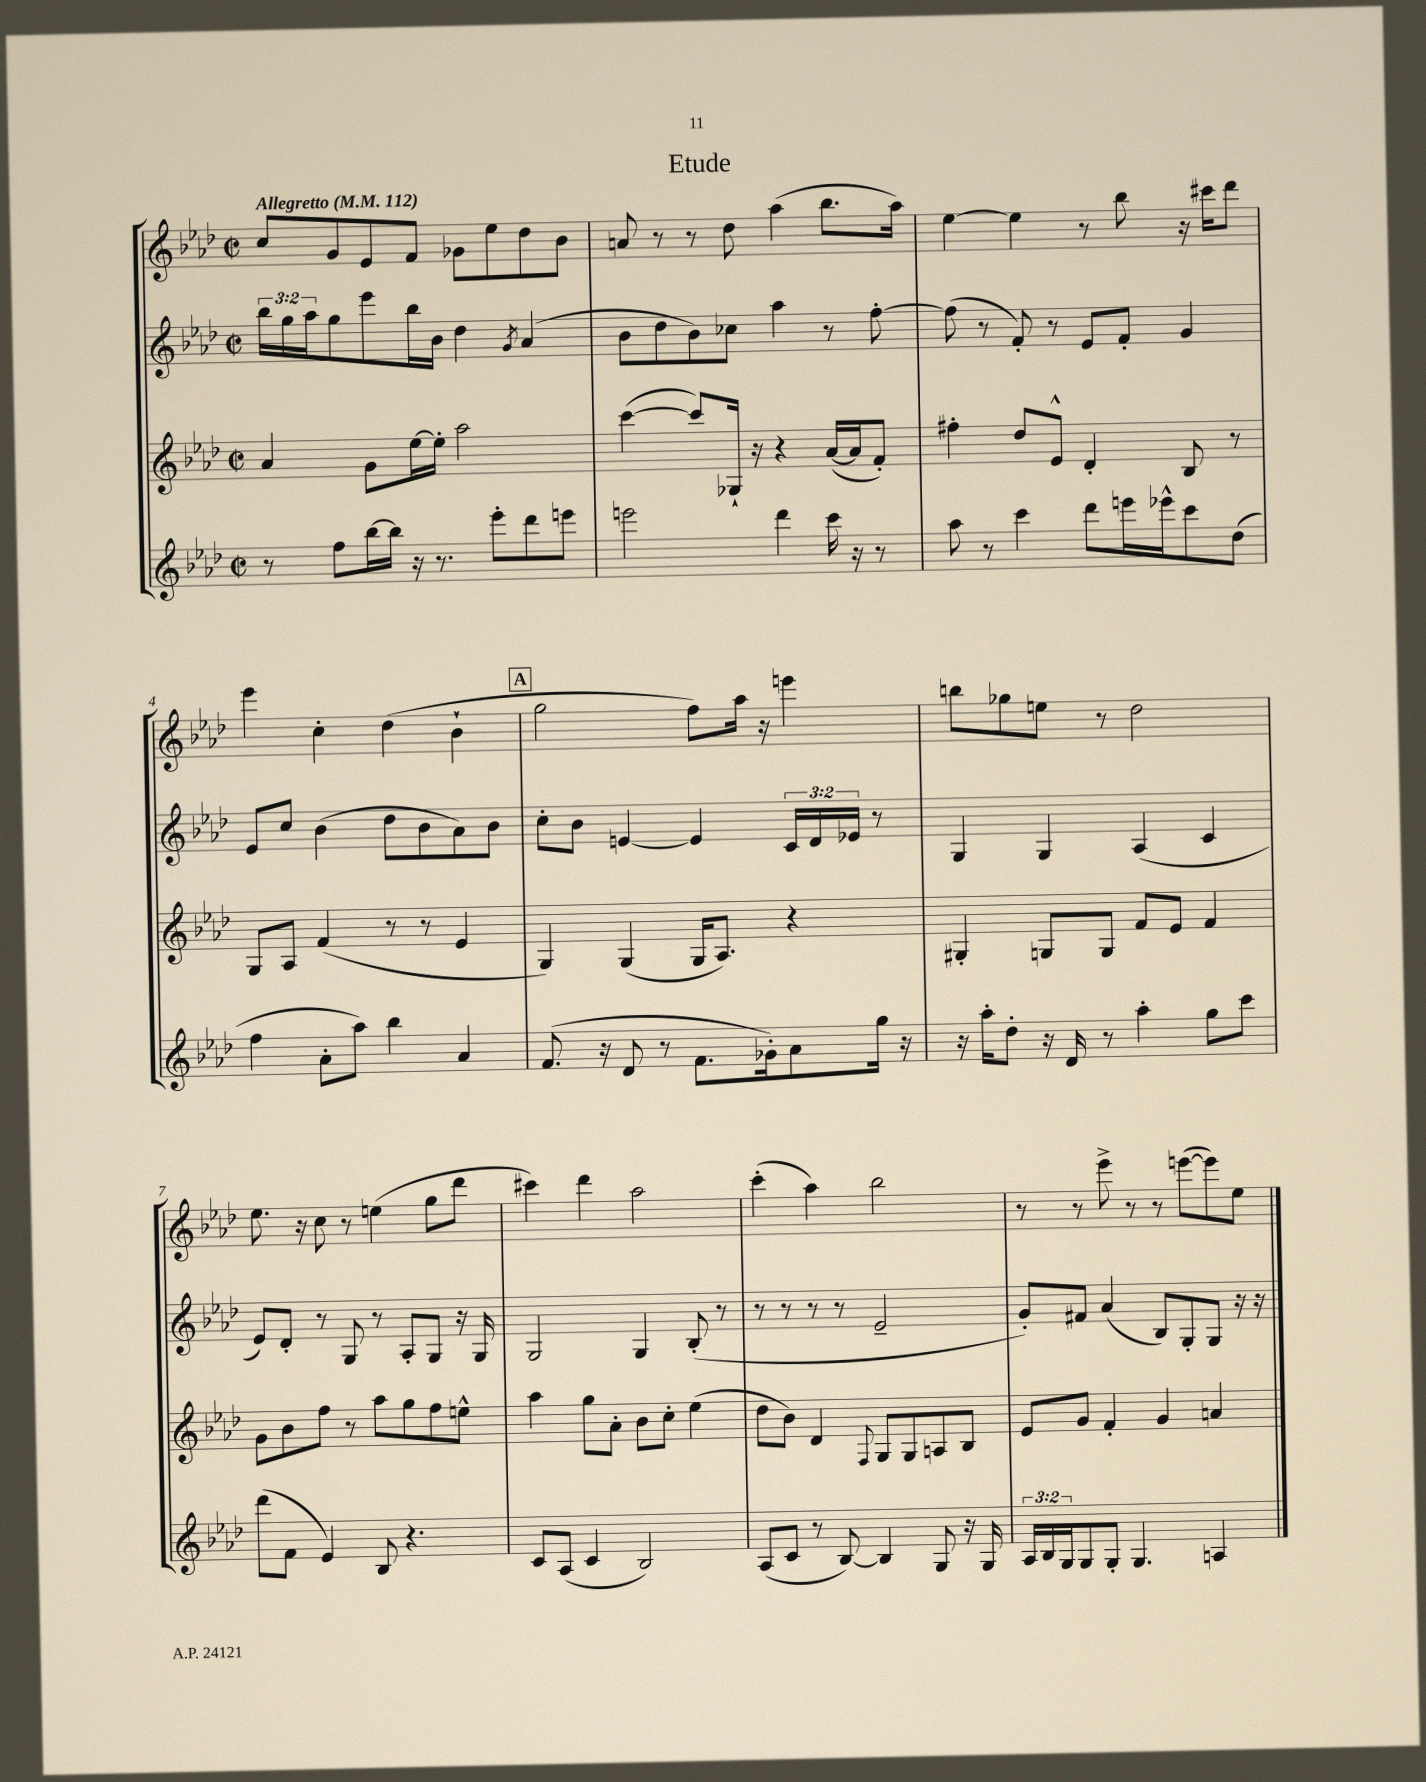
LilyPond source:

\header { title = "Etude" }
<<
\new StaffGroup <<
\new Staff = "s0" {
    \clef treble \key aes \major \defaultTimeSignature \time 2/2 \tempo "Allegretto" 4 = 112
    c''8 g'8 ees'8 f'8 ges'8 ees''8 des''8 bes'8 |
    a'8 r8 r8 des''8 aes''4( bes''8. aes''16) |
    ees''4~ ees''4 r8 bes''8 r16 cis'''16 des'''8 |
    ees'''4 c''4-. des''4( bes'4-! |
    \mark \markup { \box "A" } g''2 f''8) aes''16 r16 e'''4 |
    b''8 ges''8 e''8 r8 des''2 |
    ees''8. r16 c''8 r8 e''4( g''8 des'''8 |
    cis'''4) des'''4 aes''2 |
    c'''4-.( aes''4) bes''2 |
    r8 r8 ees'''8-> r8 r8 e'''8~( e'''8) ees''8 \bar "|." |
}
\new Staff = "s1" {
    \clef treble \key aes \major \defaultTimeSignature \time 2/2 \override Staff.TupletNumber.text = #tuplet-number::calc-fraction-text
    \tuplet 3/2 { bes''16 g''16 aes''16 } g''8 ees'''8 bes''16 bes'16 des''4 \acciaccatura { g'8 } aes'4( |
    bes'8 des''8 bes'8) ces''8 aes''4 r8 f''8~-. |
    f''8( r8 f'8-.) r8 ees'8 f'8-. g'4 |
    ees'8 c''8 bes'4( des''8 bes'8 aes'8) bes'8 |
    \mark \markup { \box "A" } c''8-. bes'8 e'4~ e'4 \tuplet 3/2 { c'16 des'16 ees'16 } r8 |
    g4 g4 aes4( c'4 |
    ees'8) des'8-. r8 g8 r8 aes8-. g8 r16 g16 |
    g2 g4 bes8-.( r8 |
    r8 r8 r8 r8 ees'2-- |
    g'8-.) fis'8 aes'4( bes8) g8-. g8 r16 r16 \bar "|." |
}
\new Staff = "s2" {
    \clef treble \key aes \major \defaultTimeSignature \time 2/2
    aes'4 g'8 ees''16~ ees''16-. aes''2 |
    c'''4~( c'''8) ges16-! r16 r4 aes'16~( aes'16 f'8-.) |
    fis''4-. des''8 ees'8-^ des'4-. bes8 r8 |
    g8 aes8 f'4( r8 r8 ees'4 |
    \mark \markup { \box "A" } g4) g4( g16 aes8.) r4 |
    gis4-. g8 g8 f'8 ees'8 f'4 |
    g'8 bes'8 f''8 r8 aes''8 g''8 f''8 e''8-^ |
    aes''4 g''8 aes'8-. bes'8 c''8-. ees''4( |
    des''8 bes'8) des'4 \appoggiatura { f8 } g8 g8 a8 bes8 |
    ees'8 g'8 f'4-. g'4 a'4 \bar "|." |
}
\new Staff = "s3" {
    \clef treble \key aes \major \defaultTimeSignature \time 2/2 \override Staff.TupletNumber.text = #tuplet-number::calc-fraction-text
    r8 f''8 bes''16~ bes''16 r16 r8. ees'''8-. des'''8 e'''8 |
    e'''2 des'''4 c'''16 r16 r8 |
    aes''8 r8 c'''4 des'''8 e'''16 ees'''16-^ c'''8 des''8( |
    f''4 aes'8-. aes''8) bes''4 aes'4 |
    \mark \markup { \box "A" } f'8.( r16 des'8 r8 f'8. ges'16-.) aes'8 g''16 r16 |
    r16 aes''16-. des''8-. r16 des'16 r8 aes''4-. g''8 c'''8 |
    des'''8( f'8 ees'4) bes8 r4. |
    c'8 aes8( c'4 bes2) |
    aes8( c'8 r8 bes8~) bes4 g8 r16 g16 |
    \tuplet 3/2 { aes16 bes16 g16 } g8 g8-. g4. a4 \bar "|." |
}
>>
>>
